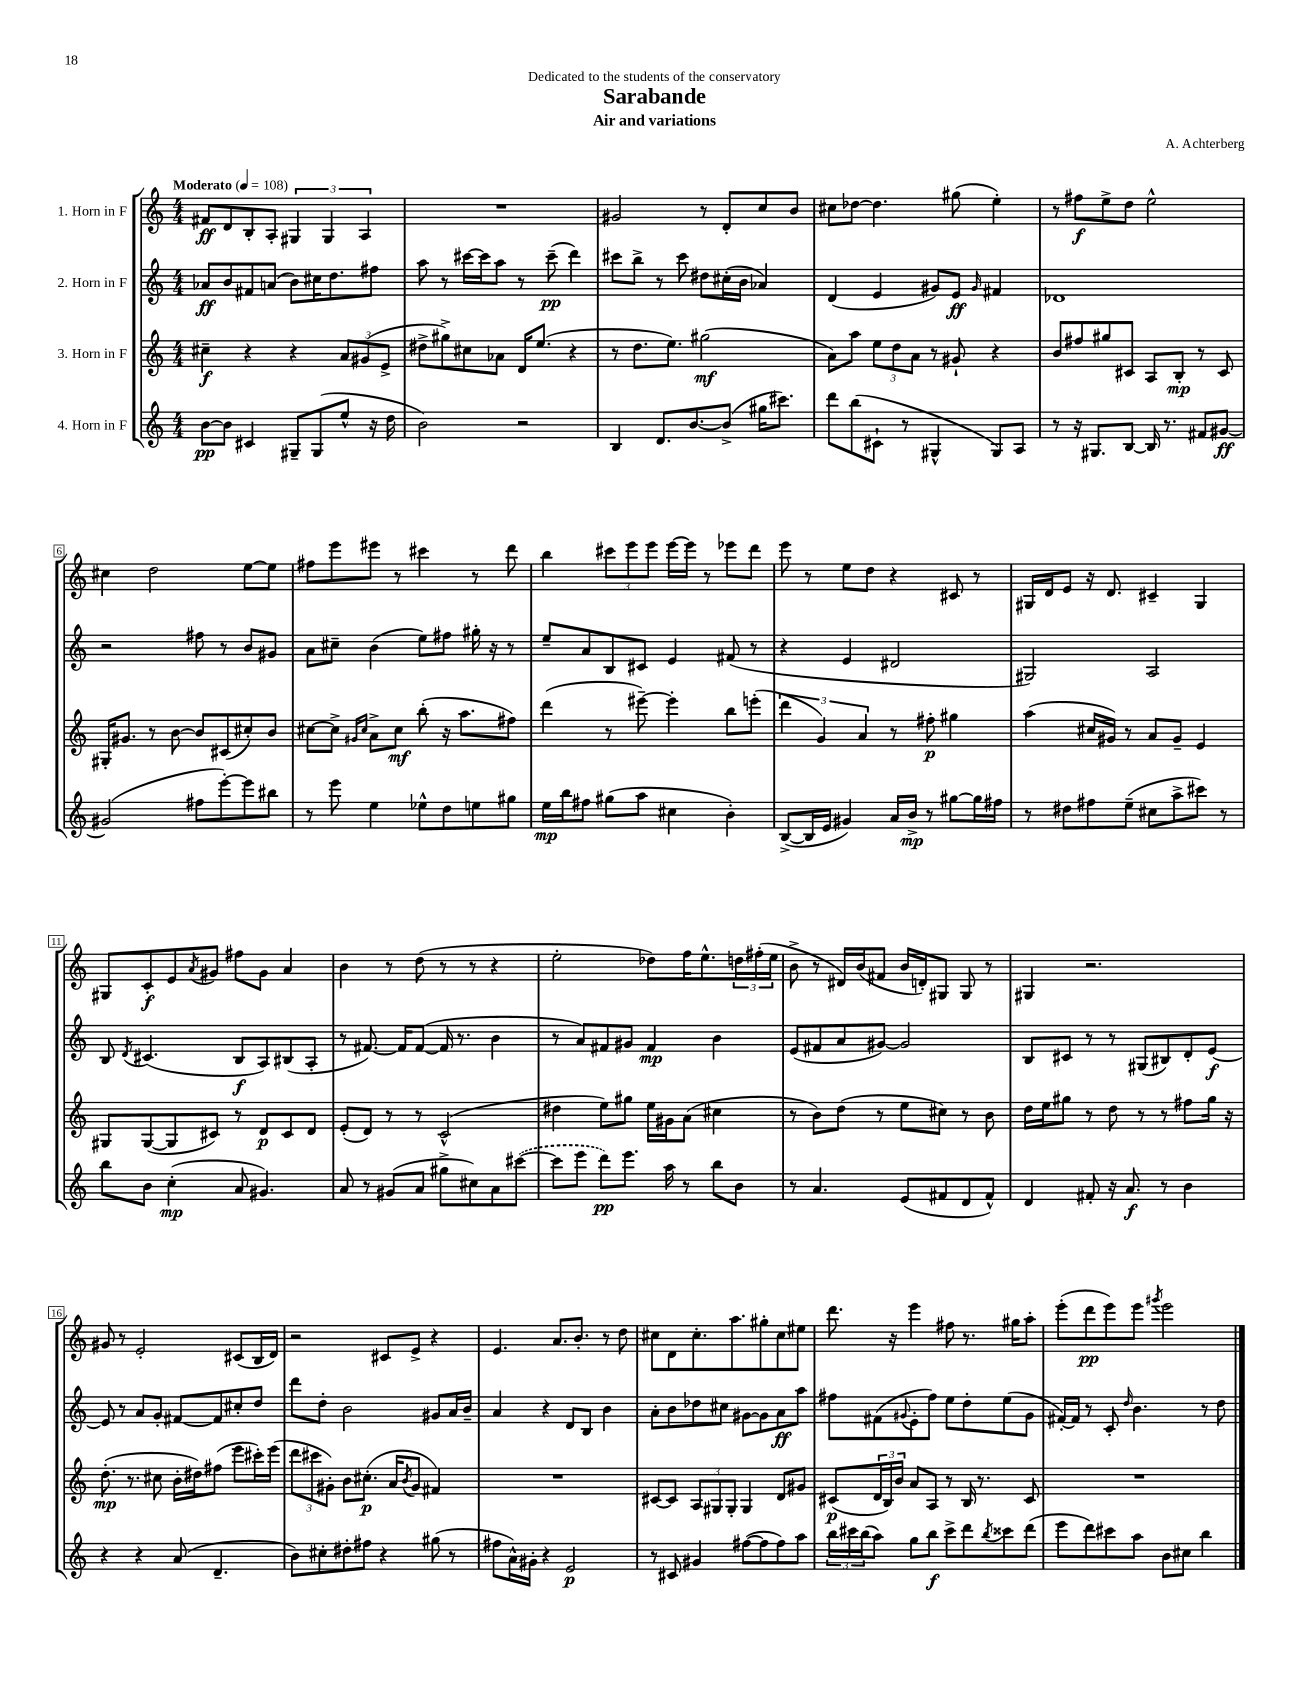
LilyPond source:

\header { title = "Sarabande" composer = "A. Achterberg" subtitle = "Air and variations" dedication = "Dedicated to the students of the conservatory" }
<<
\new StaffGroup <<
\new Staff = "s0" \with { instrumentName = "1. Horn in F" } {
    \clef treble \key c \major \numericTimeSignature \time 4/4 \tempo "Moderato" 4 = 108
    fis'8\ff d'8 b8-. a8-. \tuplet 3/2 { gis4 gis4 a4 } |
    R1 |
    gis'2 r8 d'8-. c''8 b'8 |
    cis''8 des''8~ des''4. gis''8( e''4-.) |
    r8 fis''8\f e''8-> d''8 e''2-^ |
    cis''4 d''2 e''8~ e''8 |
    fis''8 e'''8 eis'''8 r8 cis'''4 r8 d'''8 |
    b''4 \tuplet 3/2 { cis'''8 e'''8 e'''8 } e'''16~ e'''16 r8 ees'''8 d'''8 |
    e'''8 r8 e''8 d''8 r4 cis'8 r8 |
    gis16 d'16 e'8 r16 d'8. cis'4-- gis4 |
    gis8 c'8-.\f e'8 \acciaccatura { a'8 } gis'8 fis''8 gis'8 a'4 |
    b'4 r8 d''8( r8 r8 r4 |
    e''2-. des''8) f''16 e''8.-^ \tuplet 3/2 { d''16 fis''16-.( e''16 } |
    b'8-> r8 dis'16) b'16( fis'8 b'16 d'16-.) gis8 gis8 r8 |
    gis4 r2. |
    gis'8 r8 e'2-. cis'8( b16 d'16) |
    r2 cis'8 e'8-> r4 |
    e'4. a'8. b'8.-. r8 d''8 |
    cis''8 d'8 cis''8.-. a''8. gis''8-. cis''8 eis''8 |
    d'''8. r16 e'''4 fis''8 r8. gis''16 a''8-. |
    e'''8-.( d'''8\pp e'''8) e'''8 \acciaccatura { gis'''8 } e'''2 \bar "|." |
}
\new Staff = "s1" \with { instrumentName = "2. Horn in F" } {
    \clef treble \key c \major \numericTimeSignature \time 4/4
    aes'8\ff b'8 fis'8 a'8( b'8) cis''16 d''8. fis''8 |
    a''8 r8 cis'''16~ cis'''16 a''8 r8 cis'''8--\pp( d'''4) |
    cis'''8 b''8-> r8 cis'''8 dis''8 cis''16-.( b'16 aes'4) |
    d'4( e'4 gis'8) e'8\ff \grace { gis'16 } fis'4 |
    des'1 |
    r2 fis''8 r8 b'8 gis'8 |
    a'8 cis''8-- b'4( e''8) fis''8 gis''16-. r16 r8 |
    e''8-- a'8 b8 cis'8 e'4 fis'8( r8 |
    r4 e'4 dis'2 |
    gis2) a2 |
    b8 \acciaccatura { d'8 } cis'4.( b8\f a8) bis8( a8-. |
    r8 fis'8.~) fis'16 fis'8~( fis'16 r8. b'4 |
    r8 a'8) fis'8 gis'8 fis'4\mp b'4 |
    e'8( fis'8 a'8 gis'8~) gis'2 |
    b8 cis'8 r8 r8 gis8( bis8) d'8-. e'8~\f |
    e'8 r8 a'8 g'8-. fis'8~ fis'8 cis''8-. d''8 |
    d'''8 d''8-. b'2 gis'8 a'16 b'16-- |
    a'4 r4 d'8 b8 b'4 |
    a'8-. b'8 des''8 cis''8 gis'8~ gis'8 a'8\ff a''8 |
    fis''8 fis'8( \appoggiatura { gis'8 } e'8-. fis''8) e''8 d''8-. e''8( gis'8 |
    fis'16~-.) fis'16 r8 c'8-. \grace { d''16 } b'4. r8 d''8 \bar "|." |
}
\new Staff = "s2" \with { instrumentName = "3. Horn in F" } {
    \clef treble \key c \major \numericTimeSignature \time 4/4
    cis''4--\f r4 r4 \tuplet 3/2 { a'8 gis'8( e'8-> } |
    dis''8-> gis''8->) cis''8 aes'8 d'16 e''8.( r4 |
    r8 d''8. e''8.) gis''2\mf( |
    a'8) a''8 \tuplet 3/2 { e''8 d''8 a'8 } r8 gis'8-! r4 |
    b'8 fis''8 gis''8 cis'8 a8 b8-.\mp r8 cis'8 |
    gis16-. gis'8. r8 b'8~ b'8 cis'8( cis''8-.) b'8 |
    cis''8~ cis''8-> \grace { gis'16 cis''16 } a'8-> cis''8\mf b''8-.( r16 a''8. fis''8) |
    d'''4( r8 eis'''8~--) eis'''4-. b''8 e'''8-.( |
    \tuplet 3/2 { d'''4 g'4) a'4 } r8 fis''8-.\p gis''4 |
    a''4( cis''16 gis'16) r8 a'8 gis'8-- e'4 |
    gis8 gis8~( gis8 cis'8) r8 d'8\p cis'8 d'8 |
    e'8-.( d'8) r8 r8 c'2-^( |
    dis''4 e''8) gis''8 e''16 gis'16 a'8( cis''4 |
    r8 b'8) d''8( r8 e''8 cis''8) r8 b'8 |
    d''16 e''16 gis''8 r8 d''8 r8 r8 fis''8 gis''16 r16 |
    d''8.-.\mp( r8. cis''8 b'16-. dis''16) fis''8( e'''8 cis'''16-.) e'''16( |
    \tuplet 3/2 { d'''8 cis'''8 gis'8-.) } b'8 cis''8.-.\p( a'16 \acciaccatura { b'8 } gis'8 fis'4) |
    R1 |
    cis'8~ cis'8 \tuplet 3/2 { a8 gis8 gis8-. } gis4 d'8 gis'8 |
    cis'8\p( \tuplet 3/2 { d'16 b16) b'16 } a'8 a8 r8 b16 r8. cis'8 |
    R1 \bar "|." |
}
\new Staff = "s3" \with { instrumentName = "4. Horn in F" } {
    \clef treble \key c \major \numericTimeSignature \time 4/4
    b'8~\pp b'8 cis'4 gis8-- gis8( e''8-^ r16 d''16 |
    b'2) r2 |
    b4 d'8. b'8.~ b'8->( gis''16 cis'''8.) |
    d'''8 b''8( cis'8-! r8 gis4-^ gis8) a8 |
    r8 r16 gis8. b8~ b16 r8. fis'8 gis'8~\ff |
    gis'2( fis''8 e'''8~-.) e'''8 bis''8 |
    r8 e'''8 e''4 ees''8-^ d''8 e''8 gis''8 |
    e''16\mp b''16 fis''8 gis''8( a''8 cis''4 b'4-.) |
    b8~->( b16 e'16 gis'4) a'16 b'16->\mp r8 gis''8~ gis''16 fis''16 |
    r8 dis''8 fis''8 e''8--( cis''8 a''8-> cis'''8) r8 |
    b''8 b'8 c''4-.\mp( a'8 gis'4.) |
    a'8 r8 gis'8( a'8 gis''8-> cis''8) a'8 \once \slurDashed cis'''8~( |
    cis'''8 e'''8 d'''8\pp) e'''8. a''16 r8 b''8 b'8 |
    r8 a'4. e'8( fis'8 d'8 fis'8-^) |
    d'4 fis'8-. r16 a'8.\f r8 b'4 |
    r4 r4 a'8( d'4.-- |
    b'8) cis''8-. dis''8-. fis''8 r4 gis''8( r8 |
    fis''8 a'16-^) gis'16-. r4 e'2\p |
    r8 cis'8 gis'4 fis''8~( fis''8 fis''8) a''8 |
    \tuplet 3/2 { b''16 cis'''16 b''16( } a''8) g''8 b''8\f cis'''8-> d'''8 \acciaccatura { b''8 } cisis'''8 d'''8( |
    e'''8 d'''8) cis'''8 a''8 b'8 cis''8 b''4 \bar "|." |
}
>>
>>
\layout { \context { \Score \override BarNumber.stencil = #(make-stencil-boxer 0.1 0.3 ly:text-interface::print) } }
